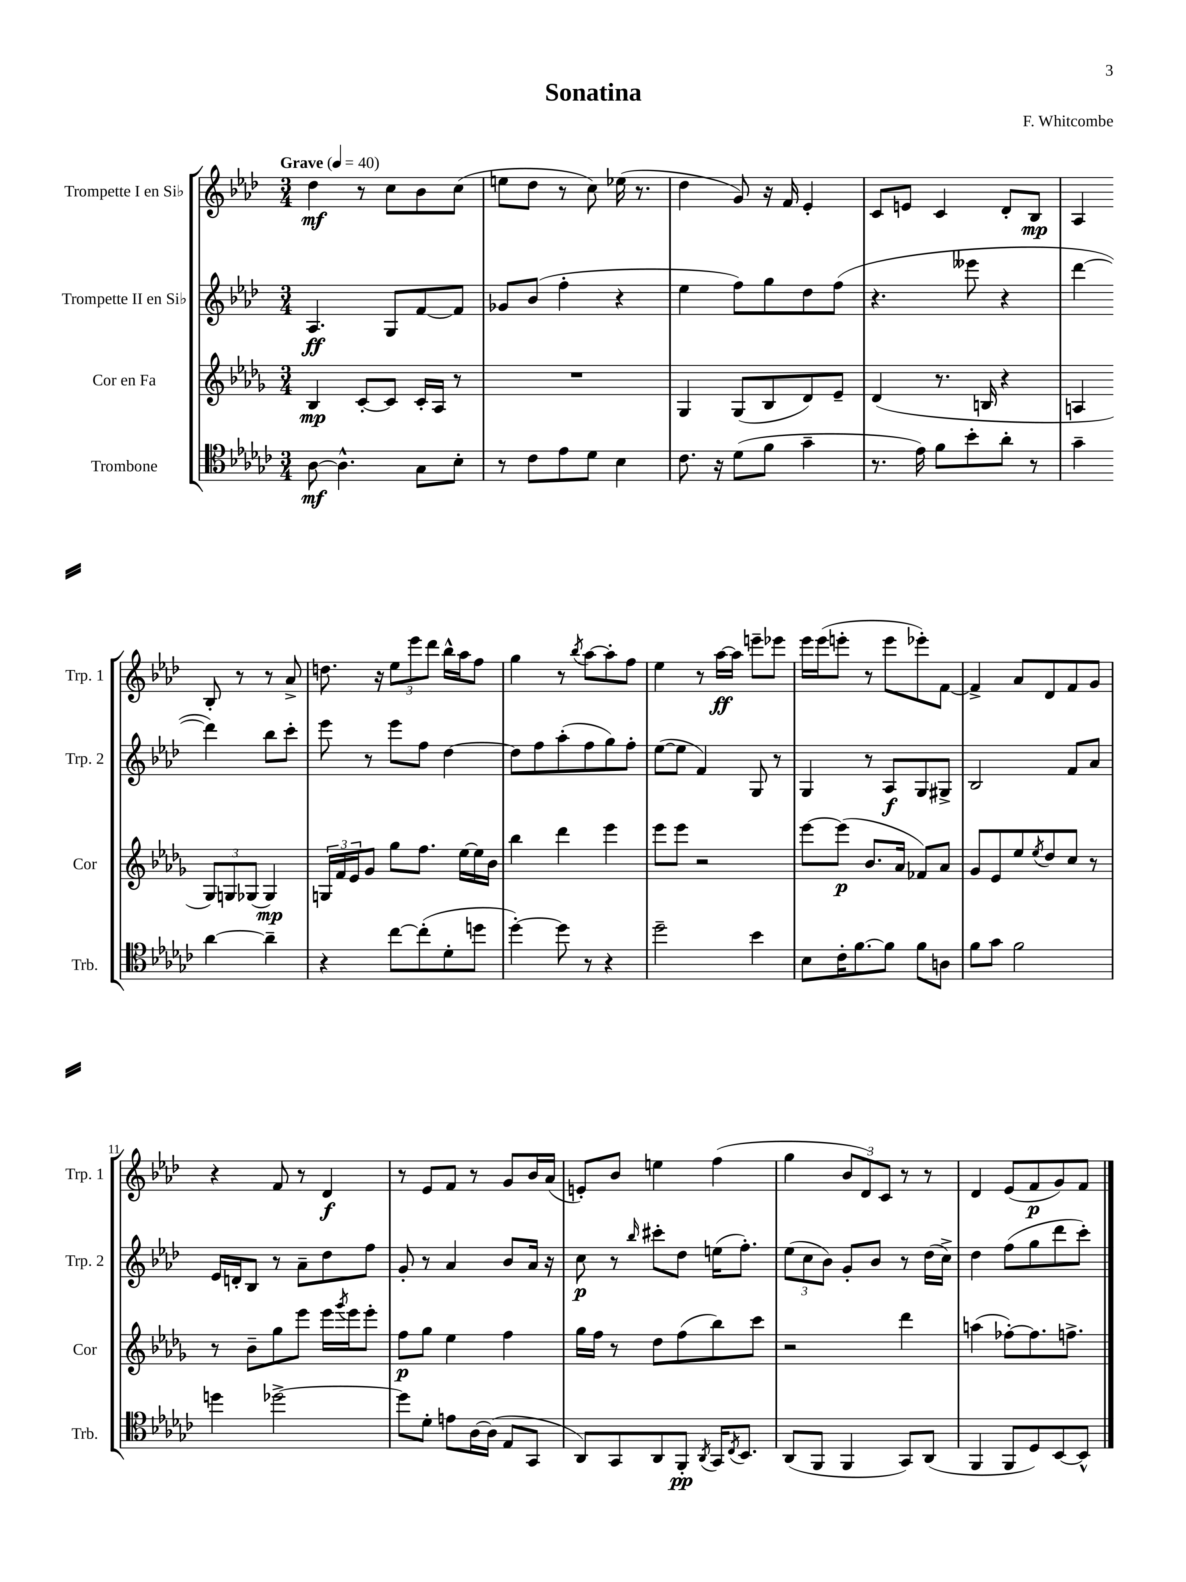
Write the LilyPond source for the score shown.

\header { title = "Sonatina" composer = "F. Whitcombe" }
<<
\new StaffGroup <<
\new Staff = "s0" \with { instrumentName = "Trompette I en Sib" shortInstrumentName = "Trp. 1" } {
    \clef treble \key aes \major \numericTimeSignature \time 3/4 \tempo "Grave" 4 = 40
    des''4\mf r8 c''8 bes'8 c''8( |
    e''8 des''8 r8 c''8) ees''16( r8. |
    des''4 g'8) r16 f'16 ees'4-. |
    c'8 e'8 c'4 des'8-. bes8\mp |
    aes4 bes8-. r8 r8 aes'8-> |
    d''8. r16 \tuplet 3/2 { ees''8 ees'''8 des'''8 } bes''16-^ aes''16 f''8 |
    g''4 r8 \acciaccatura { bes''8 } aes''8~ aes''8-. f''8 |
    ees''4 r8 aes''16~\ff aes''16 e'''8-- ees'''8 |
    ees'''16 ees'''16( e'''8-. r8 e'''8 ees'''8-.) f'8~ |
    f'4-> aes'8 des'8 f'8 g'8 |
    r4 f'8 r8 des'4\f |
    r8 ees'8 f'8 r8 g'8 bes'16 aes'16( |
    e'8-.) bes'8 e''4 f''4( |
    g''4 \tuplet 3/2 { bes'8 des'8) c'8 } r8 r8 |
    des'4 ees'8( f'8\p g'8) f'8 \bar "|." |
}
\new Staff = "s1" \with { instrumentName = "Trompette II en Sib" shortInstrumentName = "Trp. 2" } {
    \clef treble \key aes \major \numericTimeSignature \time 3/4
    aes4.\ff g8 f'8~ f'8 |
    ges'8 bes'8( f''4-. r4 |
    ees''4 f''8) g''8 des''8 f''8( |
    r4. eeses'''8 r4 |
    des'''4~ des'''4) bes''8 c'''8-. |
    ees'''8 r8 ees'''8 f''8 des''4~ |
    des''8 f''8 aes''8-.( f''8 g''8) f''8-. |
    ees''8~( ees''8 f'4) g8 r8 |
    g4 r8 aes8\f g8 gis8-> |
    bes2 f'8 aes'8 |
    ees'16 d'16-. bes8 r8 aes'8-- des''8 f''8 |
    g'8-. r8 aes'4 bes'8 aes'16 r16 |
    c''8\p r8 \grace { bes''16 } cis'''8-. des''8 e''16( f''8.-.) |
    \tuplet 3/2 { ees''8( c''8 bes'8) } g'8-. bes'8 r8 des''16( c''16->) |
    des''4 f''8( g''8 des'''8 c'''8-.) \bar "|." |
}
\new Staff = "s2" \with { instrumentName = "Cor en Fa" shortInstrumentName = "Cor" } {
    \clef treble \key des \major \numericTimeSignature \time 3/4
    bes4\mp c'8~-. c'8 c'16-. aes16 r8 |
    R2. |
    ges4 ges8( bes8 des'8) ees'8-- |
    des'4( r8. b16 r4 |
    a4 \tuplet 3/2 { ges8) g8 ges8( } ges4\mp) |
    \tuplet 3/2 { g16 f'16 ees'16 } ges'8 ges''8 f''8. ees''16~ ees''16 bes'16 |
    bes''4 des'''4 ees'''4 |
    ees'''8 ees'''8 r2 |
    ees'''8~ ees'''8\p( bes'8. aes'16 fes'8) aes'8 |
    ges'8 ees'8 ees''8 \acciaccatura { ees''8 } des''8 c''8 r8 |
    r8 bes'8-- ges''8 ees'''8 ees'''16 \acciaccatura { ges'''8 } ees'''16 ees'''8-. |
    f''8\p ges''8 ees''4 f''4 |
    ges''16 f''16 r8 des''8 f''8( bes''8) c'''8 |
    r2 des'''4 |
    a''4( fes''8~-.) fes''8. f''8.-> \bar "|." |
}
\new Staff = "s3" \with { instrumentName = "Trombone" shortInstrumentName = "Trb." } {
    \clef tenor \key ges \major \numericTimeSignature \time 3/4
    aes8~\mf aes4.-^ ges8 bes8-. |
    r8 ces'8 ees'8 des'8 bes4 |
    ces'8. r16 des'8( f'8 ges'4-- |
    r8. ees'16) f'8 bes'8-. aes'8-. r8 |
    ges'4-- aes'4~ aes'4-- |
    r4 ces''8~ ces''8-.( des'8-. d''8 |
    des''4~-.) des''8 r8 r4 |
    des''2-- bes'4 |
    bes8 ces'16-. f'8.~ f'8 f'8 a8 |
    f'8 ges'8 f'2 |
    d''4 des''2~-> |
    des''8 des'8-. e'8 aes16~ aes16( ees8 ges,8 |
    aes,8) ges,8 aes,8 f,8-.\pp \acciaccatura { aes,8 } ges,16 \acciaccatura { ces8 } bes,8. |
    aes,8( f,8 f,4 ges,8) aes,8( |
    f,4 f,8 des8) bes,8~ bes,8-^ \bar "|." |
}
>>
>>
